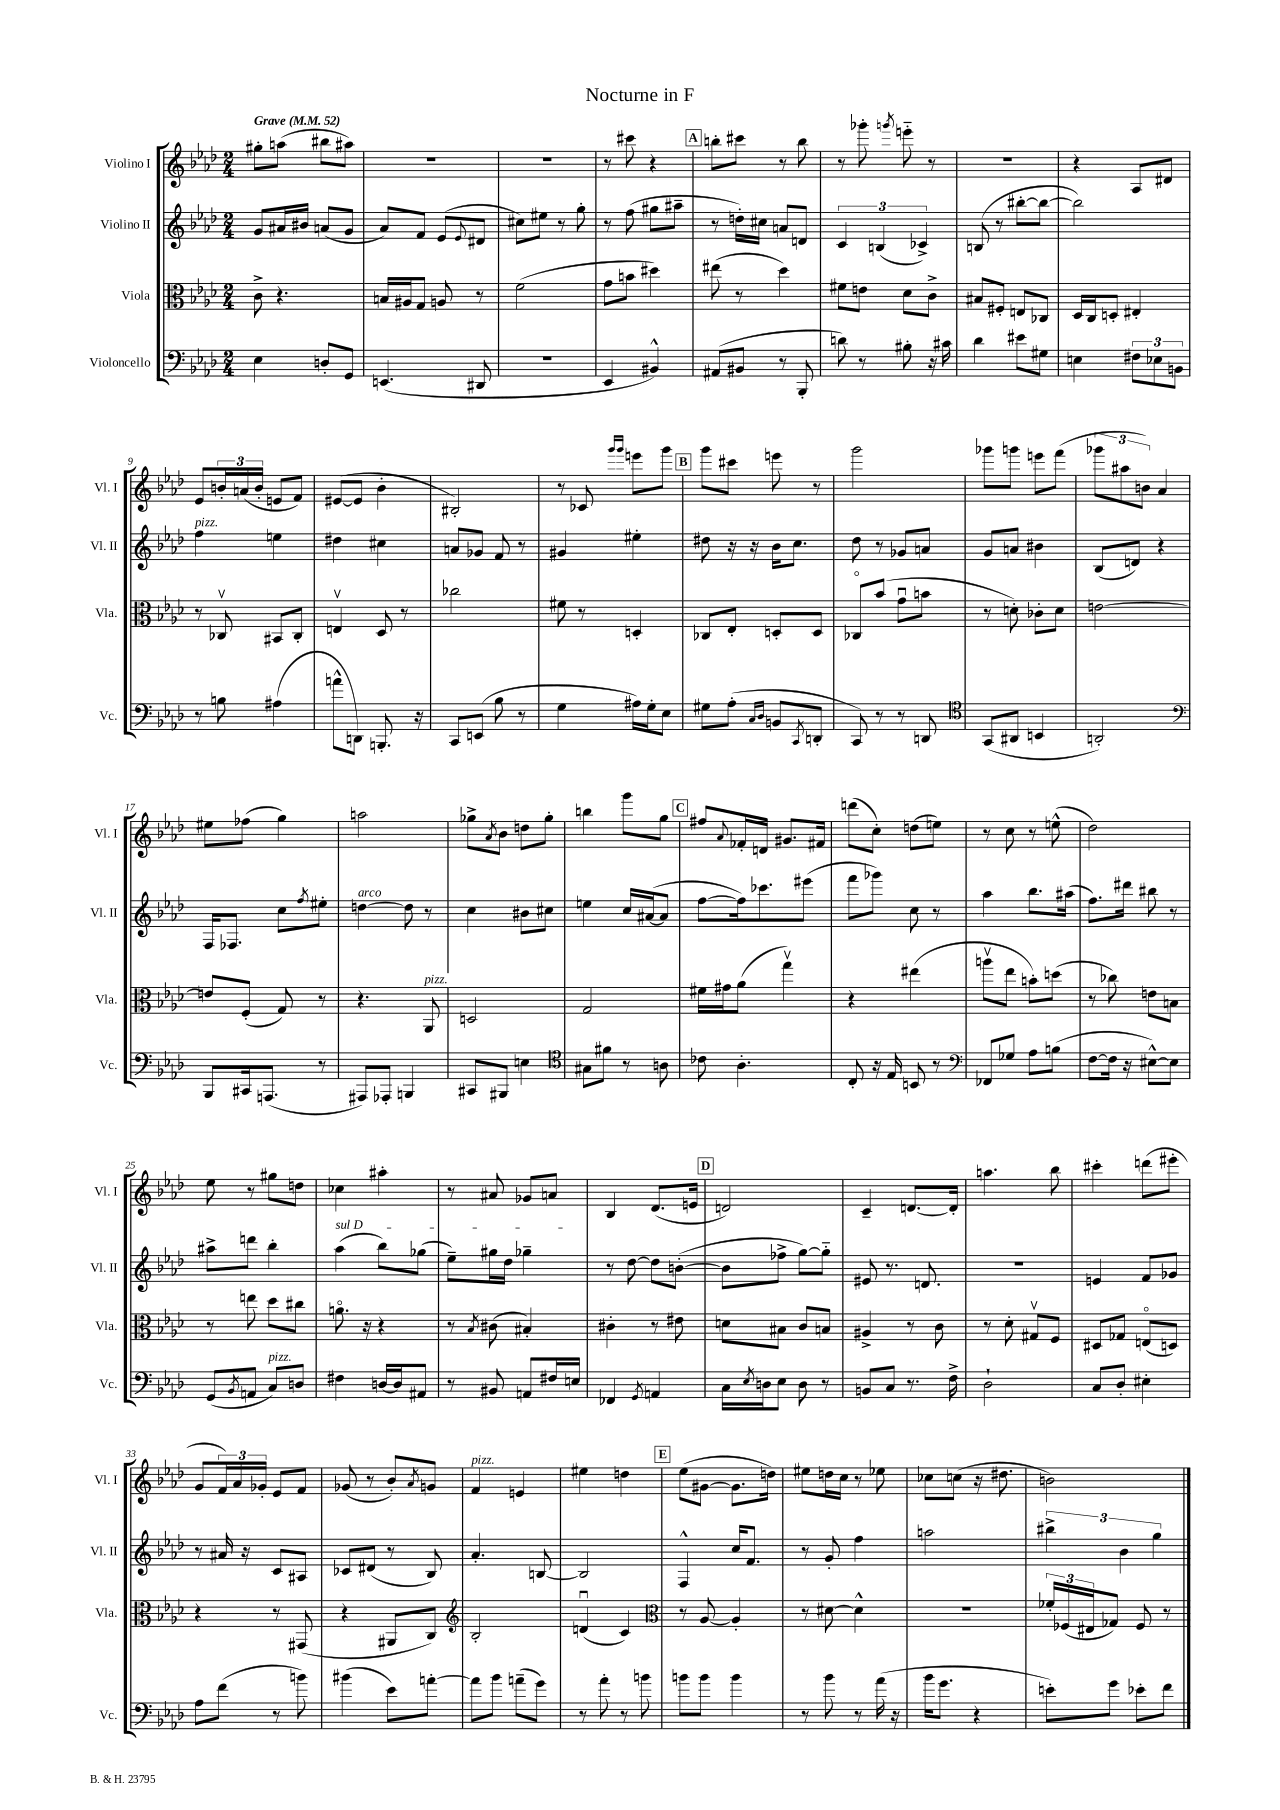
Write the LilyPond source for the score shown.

\header { title = "Nocturne in F" }
<<
\new StaffGroup <<
\new Staff = "s0" \with { instrumentName = "Violino I" shortInstrumentName = "Vl. I" } {
    \clef treble \key aes \major \numericTimeSignature \time 2/4 \tempo "Grave" 4 = 52
    gis''8-. a''8( bis''8 ais''8) |
    R2 |
    R2 |
    r8 cis'''8 r4 |
    \mark \markup { \box "A" } b''8-. cis'''8 r8 b''8 |
    r8 ges'''8-. \acciaccatura { g'''8 } e'''8-_ r8 |
    R2 |
    r4 aes8 dis'8 |
    ees'8 \tuplet 3/2 { b'16-. a'16( b'16-. } e'8 f'8) |
    eis'8~( eis'8 bes'4-. |
    bis2-.) |
    r8 ces'8 \grace { g'''16 g'''16 } e'''8 g'''8 |
    \mark \markup { \box "B" } g'''8 cis'''8 e'''8 r8 |
    g'''2 |
    ges'''8 g'''8 e'''8 f'''8( |
    \tuplet 3/2 { ges'''8 ais''8 b'8) } aes'4 |
    eis''8 fes''8( g''4) |
    a''2 |
    ges''8-> \acciaccatura { aes'8 } bes'8 d''8 ges''8-. |
    b''4 g'''8 g''8 |
    \mark \markup { \box "C" } fis''8 \appoggiatura { aes'8 } fes'16-. d'16 gis'8. fis'16 |
    d'''8( c''8-.) d''8( e''8) |
    r8 c''8 r8 e''8-^( |
    des''2) |
    ees''8 r8 gis''8 d''8 |
    ces''4 ais''4-. |
    r8 ais'8 ges'8 a'8 |
    bes4 des'8.( e'16 |
    \mark \markup { \box "D" } d'2) |
    c'4-- d'8.~ d'16-. |
    a''4. bes''8 |
    cis'''4-. d'''8( eis'''8-. |
    g'8 \tuplet 3/2 { f'16) aes'16 ges'16-. } ees'8 f'8 |
    ges'8( r8 bes'8-.) \acciaccatura { aes'8 } g'8 |
    f'4^\markup { \italic "pizz." } e'4 |
    eis''4 d''4 |
    \mark \markup { \box "E" } ees''8( gis'8~ gis'8. d''16) |
    eis''8 d''16 c''16 r8 ees''8 |
    ces''8 c''8( r16 dis''8. |
    b'2) \bar "|." |
}
\new Staff = "s1" \with { instrumentName = "Violino II" shortInstrumentName = "Vl. II" } {
    \clef treble \key aes \major \numericTimeSignature \time 2/4
    g'8 ais'16 bis'16 a'8( g'8 |
    aes'8) f'8 ees'8( \appoggiatura { ees'8 } dis'8 |
    cis''8) eis''8 r8 g''8-. |
    r8 f''8( gis''8 ais''8-- |
    \mark \markup { \box "A" } r8 d''16-.) cis''16 a'8 d'8 |
    \tuplet 3/2 { c'4 b4( ces'4->) } |
    b8( r8 bis''8~-. bis''8~ |
    bis''2) |
    f''4^\markup { \italic "pizz." } e''4 |
    dis''4 cis''4 |
    a'8 ges'8 f'8 r8 |
    gis'4 eis''4-. |
    \mark \markup { \box "B" } dis''8 r16 r16 bes'16 c''8. |
    des''8 r8 ges'8 a'8 |
    g'8 a'8 bis'4 |
    bes8( d'8) r4 |
    f16 fes8. c''8 \acciaccatura { f''8 } eis''8-. |
    d''4~^\markup { \italic "arco" } d''8 r8 |
    c''4 bis'8 cis''8 |
    e''4 c''16 ais'16~( ais'8 |
    \mark \markup { \box "C" } f''8~ f''16) ces'''8. eis'''8( |
    f'''8 ges'''8) c''8 r8 |
    aes''4 bes''8. ais''16( |
    f''8.) dis'''16 bis''8 r8 |
    ais''8-> d'''8 bes''4-. |
    \once \override TextSpanner.bound-details.left.text = \markup { \italic "sul D" } aes''4\startTextSpan( bes''8) ges''8( |
    ees''8--) gis''16 des''16 ges''4--\stopTextSpan |
    r8 des''8~ des''8 b'8~-.( |
    \mark \markup { \box "D" } b'8 fes''8-> g''8~) g''8-_ |
    eis'8 r8. d'8. |
    R2 |
    e'4 f'8 ges'8 |
    r8 ais'16 r16 c'8 ais8 |
    ces'8 dis'8( r8 bes8) |
    aes'4.-. b8~ |
    b2 |
    \mark \markup { \box "E" } f4-^ c''16 f'8. |
    r8 g'8-. f''4 |
    a''2 |
    \tuplet 3/2 { bis''4-> bes'4 g''4 } \bar "|." |
}
\new Staff = "s2" \with { instrumentName = "Viola" shortInstrumentName = "Vla." } {
    \clef alto \key aes \major \numericTimeSignature \time 2/4
    c'8-> r4. |
    b16 ais16 g8 a8 r8 |
    f'2( |
    g'8 b'8 dis''4) |
    \mark \markup { \box "A" } eis''8( r8 des''4) |
    fis'8 e'8 des'8 c'8-> |
    bis8 fis8-. e8 ces8 |
    des16 c16 d8-. eis4-. |
    r8 ces8\upbow bis,8 ces8-. |
    e4\upbow des8 r8 |
    ces''2 |
    fis'8 r8 d4-. |
    \mark \markup { \box "B" } ces8 ees8-. d8-. d8 |
    ces8\flageolet bes'8( g'8\downbow b'8 |
    r8 d'8-.) ces'8-. d'8 |
    e'2~ |
    e'8 f8-.( g8) r8 |
    r4. aes,8^\markup { \italic "pizz." } |
    d2 |
    g2 |
    \mark \markup { \box "C" } fis'16 gis'16 aes'8( g''4\upbow) |
    r4 eis''4( |
    a''8\upbow ees''8 b'8-.) d''8( |
    r8 ces''8) e'8 b8 |
    r8 e''8 des''8 cis''8 |
    a'8.\flageolet r16 r4 |
    r8 \acciaccatura { bes8 } cis'8( bis4-.) |
    cis'4-. r8 eis'8 |
    \mark \markup { \box "D" } d'8 bis8 c'8 b8 |
    ais4-> r8 c'8 |
    r8 des'8-. gis8\upbow f8 |
    dis8 ges8 e8\flageolet( d8) |
    r4 r8 gis,8( |
    r4 ais,8 c8) |
    \clef treble bes2-. |
    d'4\downbow( c'4) |
    \mark \markup { \box "E" } \clef alto r8 aes8~ aes4-. |
    r8 dis'8~ dis'4-^ |
    r2 |
    \tuplet 3/2 { fes'16-. fes16( eis16 } ges8) fes8 r8 \bar "|." |
}
\new Staff = "s3" \with { instrumentName = "Violoncello" shortInstrumentName = "Vc." } {
    \clef bass \key aes \major \numericTimeSignature \time 2/4
    ees4 d8-. g,8 |
    e,4.( dis,8 |
    r2 |
    ees,4 bis,4-^) |
    \mark \markup { \box "A" } ais,8( bis,8 r8 bes,,8-. |
    d'8) r8 bis8-. r16 cis'16 |
    des'4 eis'8 gis8 |
    e4 \tuplet 3/2 { fis8 ees8 b,8 } |
    r8 b8 ais4( |
    a'8-^ d,8) b,,8.-. r16 |
    c,8 e,8( bes8 r8 |
    g4 ais16) g16-. ees8 |
    \mark \markup { \box "B" } gis8 aes8-.( \grace { c16 des16 } b,8 \acciaccatura { c,8 } d,8-. |
    c,8) r8 r8 d,8 |
    \clef tenor g,8( ais,8 b,4 |
    a,2-.) |
    \clef bass bes,,8 cis,16 a,,8.( r8 |
    ais,,8) aes,,8-. b,,4 |
    cis,8 bis,,8 e4 |
    \clef tenor gis8 fis'8 r8 a8 |
    \mark \markup { \box "C" } ces'8 aes4.-. |
    c8-. r16 ees16 b,8 r8 |
    \clef bass fes,8 ges8 aes8 b8( |
    f8~ f16 r16 eis8~-^) eis8 |
    g,8( \acciaccatura { bes,8 } a,8 c8^\markup { \italic "pizz." }) d8 |
    fis4 d16~ d16 ais,8 |
    r8 bis,8 a,8 fis16 e16 |
    fes,4 \acciaccatura { g,8 } a,4 |
    \mark \markup { \box "D" } c16 \acciaccatura { ees8 } d16 ees8 d8 r8 |
    b,8 c8 r8. f16-> |
    des2-! |
    c8 des8-. eis4-. |
    aes8 f'8( r8 b'8) |
    bis'4( ees'8) a'8~-. |
    a'8 bes'8 a'8--( g'8) |
    r8 aes'8-. r8 b'8 |
    \mark \markup { \box "E" } b'8 b'8 b'4 |
    r8 bes'8 r8 aes'16( r16 |
    bes'16 g'8. r4 |
    e'8-.) g'8 ees'8-. f'8 \bar "|." |
}
>>
>>
